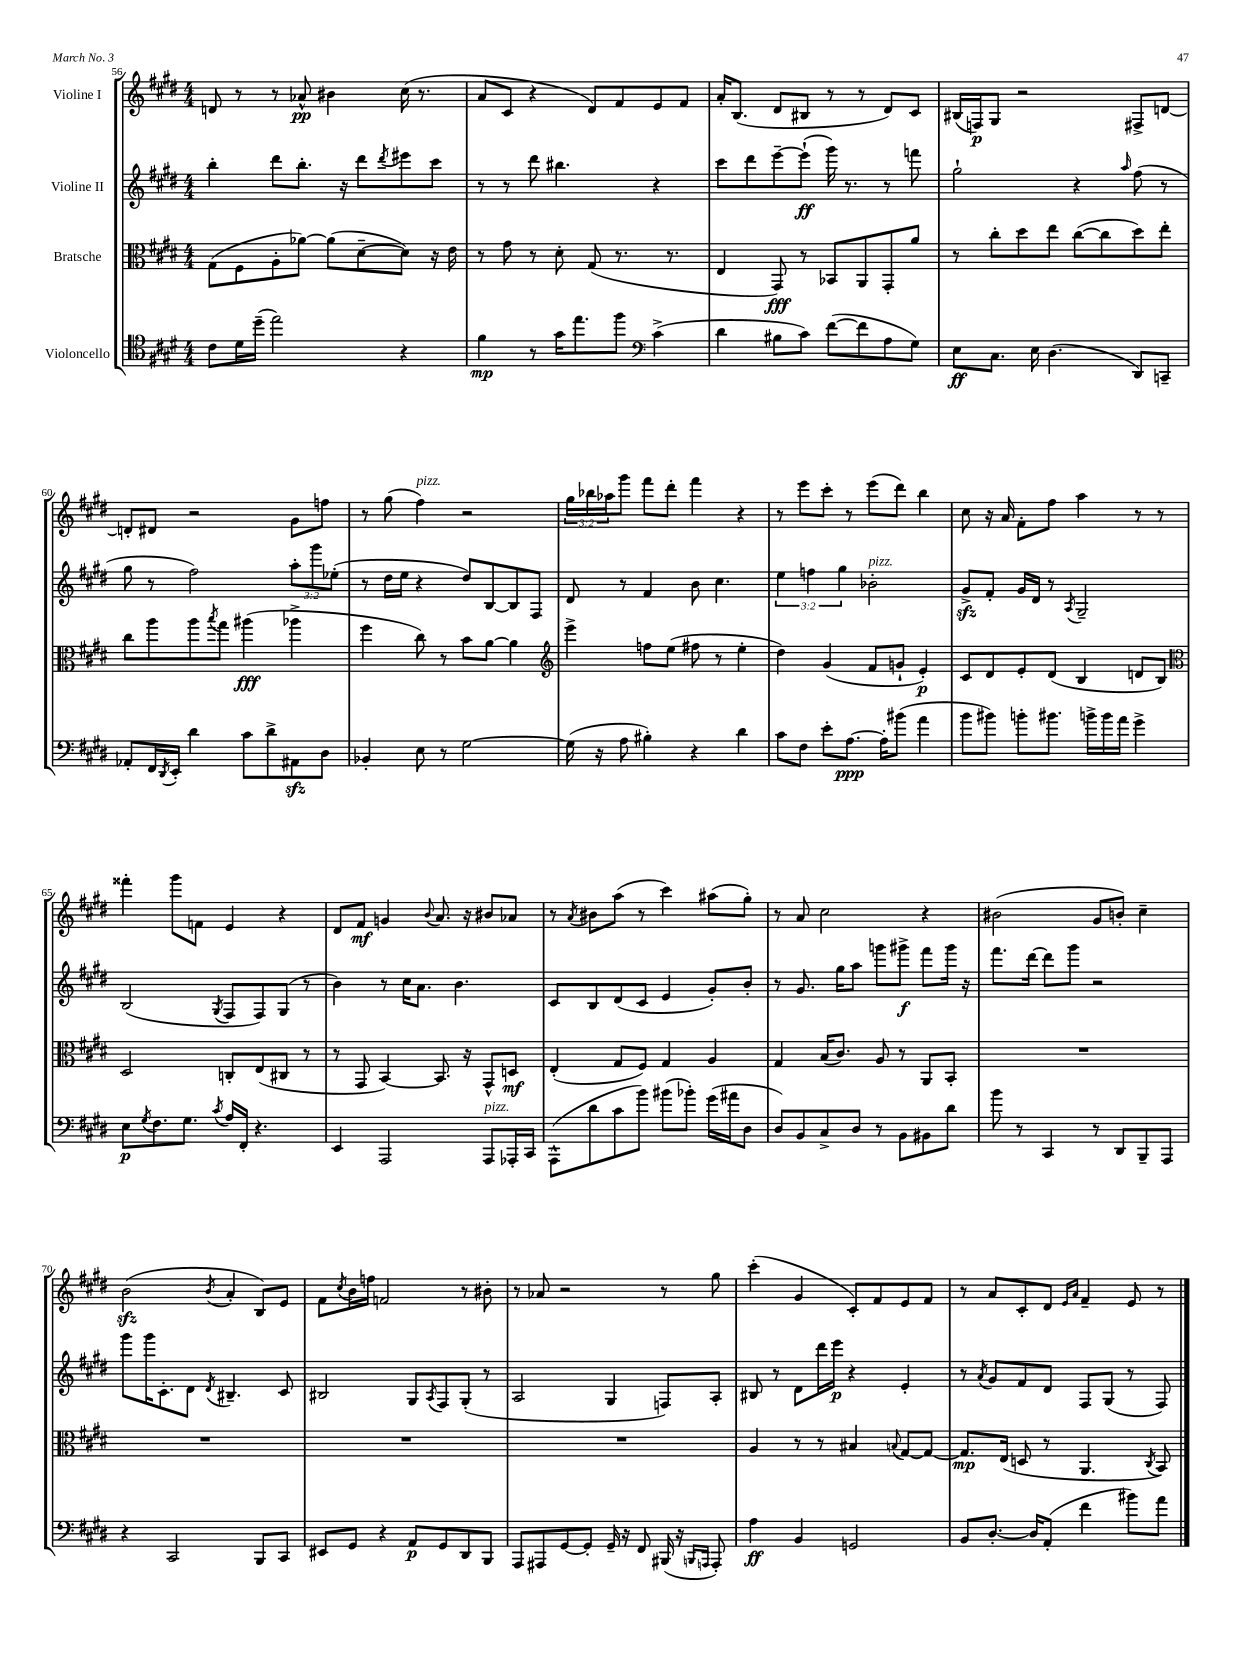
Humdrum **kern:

**kern	**dynam	**kern	**dynam	**kern	**dynam	**kern	**dynam
*part4	*part4	*part3	*part3	*part2	*part2	*part1	*part1
*staff4	*staff4	*staff3	*staff3	*staff2	*staff2	*staff1	*staff1
*I"Violoncello	*	*I"Bratsche	*	*I"Violine II	*	*I"Violine I	*
*clefC4	*	*clefC3	*	*clefG2	*	*clefG2	*
*k[f#c#g#d#]	*	*k[f#c#g#d#]	*	*k[f#c#g#d#]	*	*k[f#c#g#d#]	*
*M4/4	*	*M4/4	*	*M4/4	*	*M4/4	*
=56	=56	=56	=56	=56	=56	=56	=56
8c#\L	.	(8G#\L	.	4bb'\	.	8dn/	.
16d#\L	.	8F#\	.	.	.	8r	.
(16dd#~\JJ	.	.	.	.	.	.	.
2ee\)	.	8A'\	.	8ddd#\L	.	8r	.
.	.	[8a-X\J)	.	8.bb'\J	.	8a-X^^/	pp
.	.	(8a-\L]	.	.	.	4b#X\	.
.	.	.	.	16r	.	.	.
.	.	[8d#~\	.	8ddd#\L	.	.	.
.	.	.	.	8qddd#/	.	.	.
4r	.	8d#\J])	.	8eee#X\	.	(16cc#\	.
.	.	.	.	.	.	8.r	.
.	.	16r	.	8ccc#\J	.	.	.
.	.	16e\	.	.	.	.	.
=57	=57	=57	=57	=57	=57	=57	=57
4f#\	mp	8r	.	8r	.	8a/L	.
.	.	8g#\	.	8r	.	8c#/J	.
8r	.	8r	.	8ddd#\	.	4r	.
16g#\KL	.	8d#'\	.	4.bb#X\	.	.	.
8.ee\	.	.	.	.	.	.	.
.	.	(8G#/	.	.	.	8d#/L)	.
8ff#\J	.	8.r	.	.	.	8f#/	.
*clefF4	*	*	*	*	*	*	*
(4c#^\	.	.	.	4r	.	8e/	.
.	.	8.r	.	.	.	.	.
.	.	.	.	.	.	8f#/J	.
=58	=58	=58	=58	=58	=58	=58	=58
4d#\	.	4E/	.	8ccc#\L	.	16a'/KL	.
.	.	.	.	.	.	(8.B/J	.
.	.	.	.	8ddd#\	.	.	.
8B#X\L	.	8GG#/)	fff	[8eee~\	.	8d#/L	.
8c#\J)	.	8r	.	(8eee`\J]	ff	8B#X/J	.
([8f#\L	.	8BB-X/L	.	16ggg#\)	.	8r	.
.	.	.	.	8.r	.	.	.
8f#\]	.	8AA/	.	.	.	8r	.
8A\	.	8GG#'/	.	8r	.	8d#/L)	.
8G#\J)	.	8a/J	.	8fffn\	.	8c#/J	.
=59	=59	=59	=59	=59	=59	=59	=59
8E\L	ff	8r	.	2gg#`\	.	(16B#X/LL	.
.	.	.	.	.	.	16Fn/J)	p
8.C#\J	.	8cc#'\L	.	.	.	8G#/J	.
.	.	8dd#\	.	.	.	2r	.
16E\	.	.	.	.	.	.	.
(4.D#\	.	8ee\J	.	.	.	.	.
.	.	([8cc#\L	.	4r	.	.	.
.	.	8cc#\]	.	.	.	.	.
.	.	.	.	16qqaa/	.	.	.
8DD#/L)	.	8dd#\)	.	(8ff#\	.	8F#X^/L	.
8CCn~/J	.	8ee'\J	.	8r	.	[8dn/J	.
!!LO:LB:g=z
=60	=60	=60	=60	=60	=60	=60	=60
8AA-X'/L	.	8cc#\L	.	8gg#\	.	8dn'/L]	.
16FF#/L	.	8aa\	.	8r	.	8d#X/J	.
8qDD#/	.	.	.	.	.	.	.
16EE'/JJ	.	.	.	.	.	.	.
4d#\	.	8aa\	.	2ff#\)	.	2r	.
.	.	8qbb/	.	.	.	.	.
.	.	8gg#\J	.	.	.	.	.
8c#\L	.	(4aa#X\	fff	.	.	.	.
8d#^\	.	.	.	.	.	.	.
8AA#Xzz\	.	4aa-X^\	.	12aa'\L	.	8g#\L	.
.	.	.	.	12ggg#\	.	.	.
8D#\J	.	.	.	.	.	8ffn\J	.
.	.	.	.	(12ee-X'\J	.	.	.
=61	=61	=61	=61	=61	=61	=61	=61
4BB-X'/	.	4ff#\	.	8r	.	8r	.
.	.	.	.	16dd#\LL	.	(8gg#\	.
.	.	.	.	16ee\JJ	.	.	.
!	!	!	!	!	!	!LO:TX:a:i:t=pizz.	!
8E\	.	8cc#\)	.	4r	.	4ff#\)	.
8r	.	8r	.	.	.	.	.
[2G#\	.	8b\L	.	8dd#/L)	.	2r	.
.	.	[8a\J	.	[8B/	.	.	.
.	.	4a\]	.	8B/]	.	.	.
.	.	.	.	8F#/J	.	.	.
=62	=62	=62	=62	=62	=62	=62	=62
*	*	*clefG2	*	*	*	*	*
(16G#\]	.	4eee^\	.	8d#/	.	24gg#\LL	.
.	.	.	.	.	.	24bb-X\	.
16r	.	.	.	.	.	.	.
.	.	.	.	.	.	24aa-X\J	.
8A\	.	.	.	8r	.	8ggg#\J	.
4B#X'\)	.	8ffn\L	.	4f#/	.	8fff#\L	.
.	.	(8ee\J	.	.	.	8ddd#'\J	.
4r	.	8ff#X\	.	8b\	.	4fff#\	.
.	.	8r	.	4.cc#\	.	.	.
4d#\	.	4ee'\	.	.	.	4r	.
=63	=63	=63	=63	=63	=63	=63	=63
8c#\L	.	4dd#\)	.	6ee\	.	8r	.
8F#\J	.	.	.	.	.	8eee\L	.
.	.	.	.	6ffn\	.	.	.
8e'\L	.	(4g#/	.	.	.	8ccc#'\J	.
.	.	.	.	6gg#\	.	.	.
[8.A\J	ppp	.	.	.	.	8r	.
!	!	!	!	!LO:TX:a:i:t=pizz.	!	!	!
.	.	8f#/L	.	2b-X'\	.	(8eee\L	.
16A'\KL]	.	.	.	.	.	.	.
(8b#X\J	.	8gn`/J	.	.	.	8ddd#\J)	.
4a\	.	4e'/)	p	.	.	4bb\	.
=64	=64	=64	=64	=64	=64	=64	=64
8b\L	.	8c#/L	.	8g#zz^/L	.	8cc#\	.
8b#X\J)	.	8d#/	.	8f#'/J	.	16r	.
.	.	.	.	.	.	16a/	.
8bn'\L	.	8e'/	.	16g#/LL	.	8f#'\L	.
.	.	.	.	16d#/JJ	.	.	.
8.b#X\J	.	(8d#/J	.	8r	.	8ff#\J	.
.	.	.	.	8qA/	.	.	.
.	.	4B/	.	2G#~/	.	4aa\	.
16bn^\LL	.	.	.	.	.	.	.
16b\	.	.	.	.	.	.	.
16a\JJ	.	.	.	.	.	.	.
4g#^\	.	8dn/L	.	.	.	8r	.
.	.	8B/J)	.	.	.	8r	.
!!LO:LB:g=z
=65	=65	=65	=65	=65	=65	=65	=65
*	*	*clefC3	*	*	*	*	*
8E\L	p	2D#/	.	(2B/	.	4fff##X'\	.
8qG#/	.	.	.	.	.	.	.
8.F#\	.	.	.	.	.	.	.
.	.	.	.	.	.	8ggg#\L	.
8.G#\J	.	.	.	.	.	.	.
.	.	.	.	.	.	8fn\J	.
8qc#/	.	.	.	8qG#/	.	.	.
16A/LL	.	8Cn'/L	.	8F#/L	.	4e/	.
16FF#'/JJ	.	.	.	.	.	.	.
4.r	.	(8E/	.	8F#/)	.	.	.
.	.	8C#X/J	.	(8G#/J	.	4r	.
.	.	8r	.	8r	.	.	.
=66	=66	=66	=66	=66	=66	=66	=66
4EE/	.	8r	.	4b\)	.	8d#/L	.
.	.	8GG#/	.	.	.	8f#/J	mf
2AAA/	.	[4BB/)	.	8r	.	4gn/	.
.	.	.	.	16cc#\KL	.	.	.
.	.	.	.	8.a\J	.	.	.
.	.	.	.	.	.	8qqb/	.
.	.	8.BB/]	.	.	.	8.a/	.
.	.	.	.	4.b\	.	.	.
.	.	16r	.	.	.	16r	.
!LO:TX:a:i:t=pizz.	!	!	!	!	!	!	!
8AAA/L	.	8GG#^^/L	.	.	.	8b#X/L	.
16AAA-X'/L	.	8Dn/J	mf	.	.	8a-X/J	.
16CC#/JJ	.	.	.	.	.	.	.
=67	=67	=67	=67	=67	=67	=67	=67
(8AAA^^\L	.	(4E'/	.	8c#/L	.	8r	.
.	.	.	.	.	.	8qa/	.
8d#\	.	.	.	8B/	.	8b#X\L	.
8c#\	.	8G#/L	.	(8d#/	.	(8aa\J	.
8b\J)	.	8F#/J)	.	8c#/J	.	8r	.
(8b#X\L	.	4G#/	.	4e/	.	4ccc#\)	.
8b-X'\J)	.	.	.	.	.	.	.
(16g#\LL	.	4A/	.	8g#'/L)	.	(8aa#X\L	.
16a#X\J	.	.	.	.	.	.	.
8D#\J	.	.	.	8b'/J	.	8gg#'\J)	.
=68	=68	=68	=68	=68	=68	=68	=68
8D#/L)	.	4G#/	.	8r	.	8r	.
8BB/	.	.	.	8.g#/	.	8a/	.
8C#^/	.	(16B/KL	.	.	.	2cc#\	.
.	.	8.c#/J)	.	16gg#\KL	.	.	.
8D#/J	.	.	.	8aa\J	.	.	.
8r	.	8A/	.	8gggn\L	.	.	.
8BB\L	.	8r	.	8ggg#X^\J	f	.	.
8BB#X\	.	8AA/L	.	8fff#\L	.	4r	.
8d#\J	.	8BB'/J	.	16ggg#\Jk	.	.	.
.	.	.	.	16r	.	.	.
=69	=69	=69	=69	=69	=69	=69	=69
8b\	.	1r	.	8.fff#\L	.	(2b#X\	.
8r	.	.	.	.	.	.	.
.	.	.	.	[16ddd#\Jk	.	.	.
4CC#/	.	.	.	8ddd#\L]	.	.	.
.	.	.	.	8ggg#\J	.	.	.
8r	.	.	.	2r	.	8g#/L	.
8DD#/L	.	.	.	.	.	8bn'/J)	.
8BBB~/	.	.	.	.	.	4cc#~\	.
8AAA/J	.	.	.	.	.	.	.
!!LO:LB:g=z
=70	=70	=70	=70	=70	=70	=70	=70
4r	.	1r	.	8ggg#\L	.	(2bzz\	.
.	.	.	.	16ggg#\K	.	.	.
.	.	.	.	8.c#'\	.	.	.
2CC#/	.	.	.	.	.	.	.
.	.	.	.	8d#\J	.	.	.
.	.	.	.	8qd#/	.	8qb/	.
.	.	.	.	4.B#X~/	.	4a'/	.
8BBB/L	.	.	.	.	.	8B/L)	.
8CC#/J	.	.	.	8c#/	.	8e/J	.
=71	=71	=71	=71	=71	=71	=71	=71
8EE#X/L	.	1r	.	2B#X/	.	8f#\L	.
.	.	.	.	.	.	8qcc#/	.
8GG#/J	.	.	.	.	.	16b\L	.
.	.	.	.	.	.	16ffn\JJ	.
4r	.	.	.	.	.	2fn/	.
8AA/L	p	.	.	8G#/L	.	.	.
.	.	.	.	8qA/	.	.	.
8GG#/	.	.	.	8F#/	.	.	.
8DD#/	.	.	.	(8G#'/J	.	8r	.
8BBB/J	.	.	.	8r	.	8b#X'\	.
=72	=72	=72	=72	=72	=72	=72	=72
8AAA/L	.	1r	.	2A/	.	8r	.
8AAA#X/	.	.	.	.	.	8a-X/	.
[8GG#/	.	.	.	.	.	2r	.
8GG#'/J]	.	.	.	.	.	.	.
16GG#~/	.	.	.	4G#/	.	.	.
16r	.	.	.	.	.	.	.
8FF#/	.	.	.	.	.	.	.
(16BBB#X/	.	.	.	8Fn/L)	.	8r	.
16r	.	.	.	.	.	.	.
16qqBBBn/LL	.	.	.	.	.	.	.
16qqAAAn/JJ	.	.	.	.	.	.	.
8AAA'/)	.	.	.	8A'/J	.	8gg#\	.
=73	=73	=73	=73	=73	=73	=73	=73
4A\	ff	4A/	.	8B#X/	.	(4ccc#'\	.
.	.	.	.	8r	.	.	.
4BB/	.	8r	.	8d#\L	.	4g#/	.
.	.	8r	.	16ddd#\L	.	.	.
.	.	.	.	16eee\JJ	p	.	.
2GGn/	.	4B#X/	.	4r	.	8c#'/L)	.
.	.	.	.	.	.	8f#/	.
.	.	8qqBn/	.	.	.	.	.
.	.	[8G#/L	.	4e'/	.	8e/	.
.	.	8G#/J_	.	.	.	8f#/J	.
=74	=74	=74	=74	=74	=74	=74	=74
8BB/L	.	8.G#/L]	mp	8r	.	8r	.
.	.	.	.	8qa/	.	.	.
[8.D#'/J	.	.	.	8g#/L	.	8a/L	.
.	.	(16E/Jk	.	.	.	.	.
.	.	8Dn/	.	8f#/	.	8c#'/	.
16D#/KL]	.	.	.	.	.	.	.
(8AA'/J	.	8r	.	8d#/J	.	8d#/J	.
.	.	.	.	.	.	16qqe/LL	.
.	.	.	.	.	.	16qqa/JJ	.
4f#\	.	4.AA/	.	8F#/L	.	4f#~/	.
.	.	.	.	(8G#/J	.	.	.
8b#X\L)	.	.	.	8r	.	8e/	.
.	.	8qC#/	.	.	.	.	.
8a\J	.	8BB/)	.	8F#/)	.	8r	.
==	==	==	==	==	==	==	==
*-	*-	*-	*-	*-	*-	*-	*-
